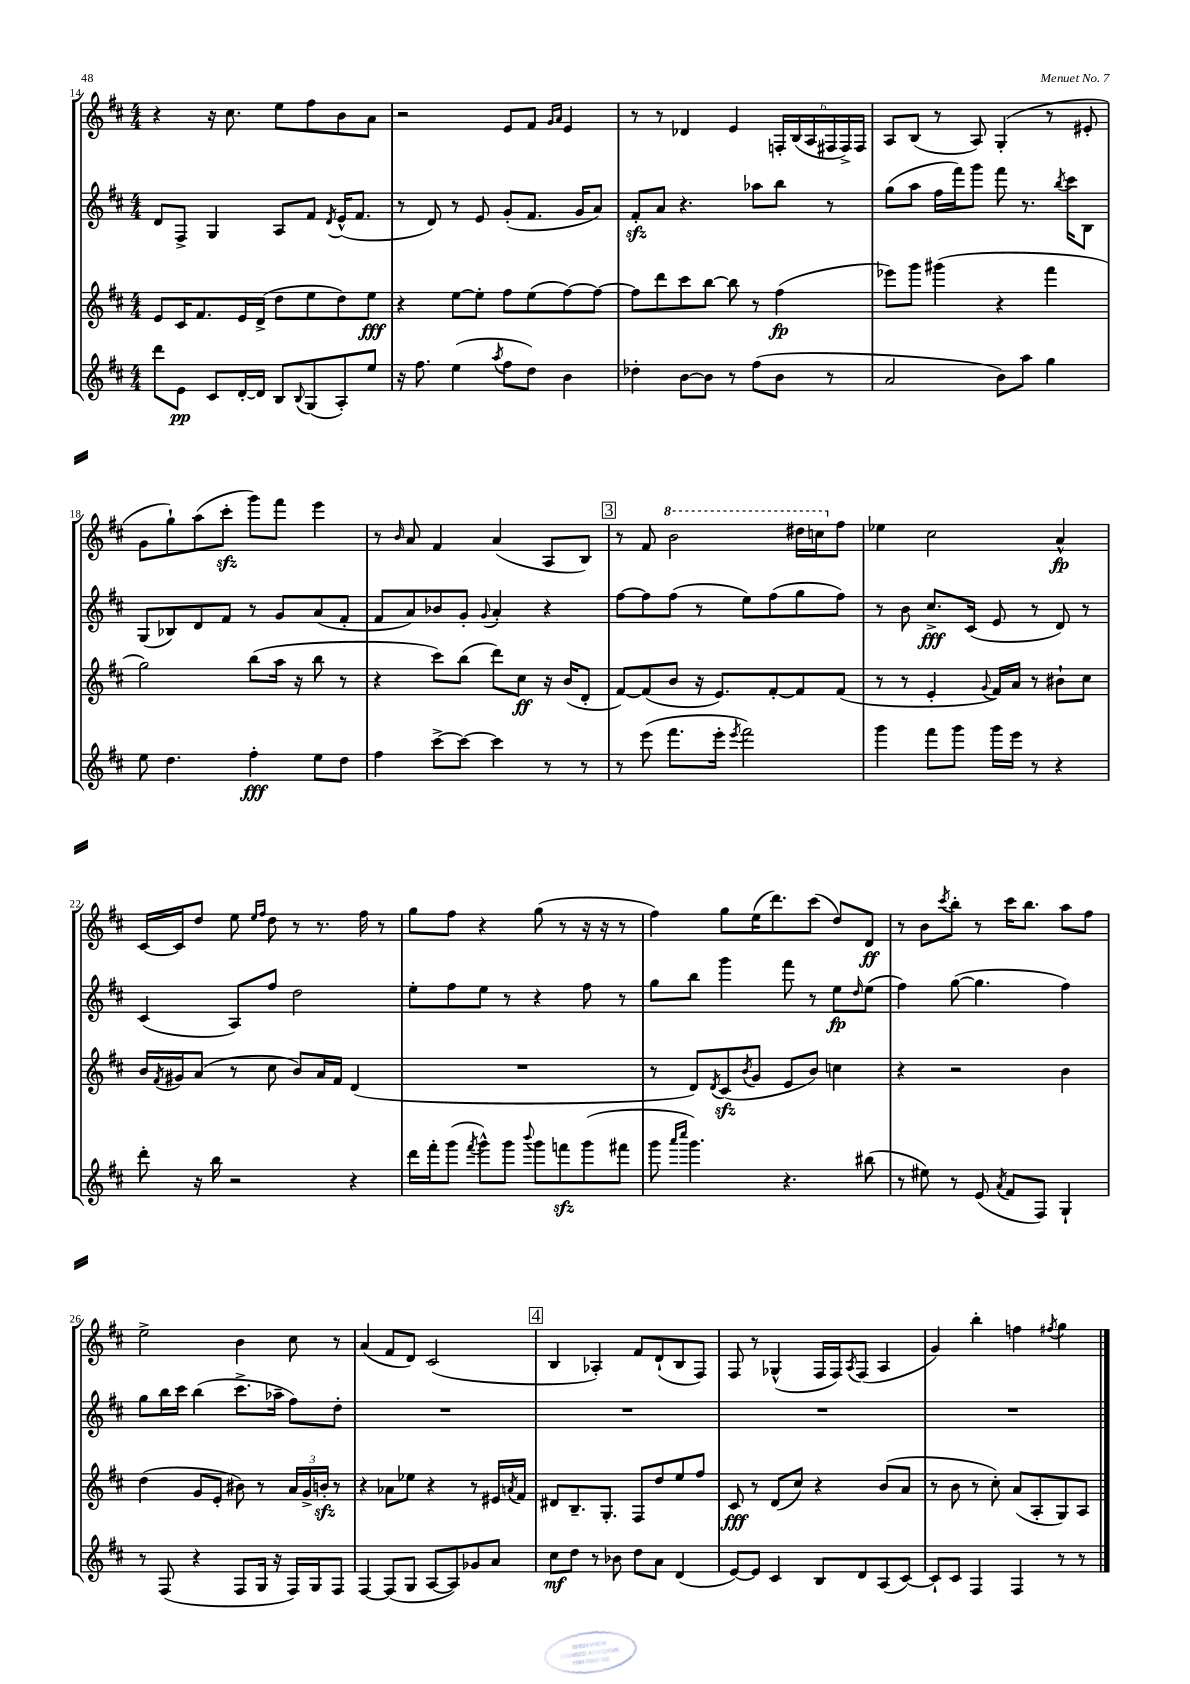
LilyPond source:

<<
\new StaffGroup <<
\new Staff = "s0" {
    \clef treble \key d \major \numericTimeSignature \time 4/4
    r4 r16 cis''8. e''8 fis''8 b'8 a'8 |
    r2 e'8 fis'8 \grace { g'16 a'16 } e'4 |
    r8 r8 des'4 e'4 \tuplet 6/4 { f16-. b16( a16 fis16 fis16->) fis16 } |
    a8 b8( r8 a8) g4-.( r8 eis'8-. |
    g'8 g''8-!) a''8( cis'''8-.\sfz g'''8) fis'''8 e'''4 |
    r8 \grace { b'16 } a'8 fis'4 a'4( a8 b8) |
    \mark \markup { \box "3" } r8 fis'8 \ottava #1 b''2 dis'''16 c'''16 \ottava #0 fis''8 |
    ees''4 cis''2 a'4-^\fp |
    cis'16~ cis'16 d''8 e''8 \grace { e''16 fis''16 } d''8 r8 r8. fis''16 r8 |
    g''8 fis''8 r4 g''8( r8 r16 r16 r8 |
    fis''4) g''8 e''16( d'''8.) cis'''8( d''8) d'8\ff |
    r8 b'8 \acciaccatura { cis'''8 } b''8-. r8 cis'''16 b''8. a''8 fis''8 |
    e''2-> b'4 cis''8 r8 |
    a'4( fis'8 d'8) cis'2( |
    \mark \markup { \box "4" } b4 aes4-.) fis'8 d'8-!( b8 fis8) |
    fis8 r8 ges4-^( fis16 fis16) \acciaccatura { a8 } fis8( a4 |
    g'4) b''4-. f''4 \acciaccatura { fis''8 } g''4 \bar "|." |
}
\new Staff = "s1" {
    \clef treble \key d \major \numericTimeSignature \time 4/4
    d'8 fis8-> g4 a8 fis'8 \acciaccatura { d'8 } e'16-^( fis'8. |
    r8 d'8) r8 e'8 g'8-.( fis'8. g'16 a'8) |
    fis'8-.\sfz a'8 r4. aes''8 b''8 r8 |
    g''8( a''8 fis''16 fis'''16) g'''8 fis'''8 r8. \acciaccatura { b''8 } cis'''16 b8 |
    g8( bes8) d'8 fis'8 r8 g'8 a'8( fis'8-. |
    fis'8 a'8) bes'8 g'8-. \appoggiatura { g'8 } a'4-. r4 |
    \mark \markup { \box "3" } fis''8~ fis''8 fis''8( r8 e''8) fis''8( g''8 fis''8) |
    r8 b'8 cis''8.->\fff cis'16( e'8 r8 d'8) r8 |
    cis'4( a8) fis''8 d''2 |
    e''8-. fis''8 e''8 r8 r4 fis''8 r8 |
    g''8 b''8 g'''4 fis'''8 r8 e''8\fp \grace { d''16 } e''8( |
    fis''4) g''8~( g''4. fis''4) |
    g''8 b''16 cis'''16 b''4( cis'''8.-> aes''16-- fis''8) d''8-. |
    R1 |
    \mark \markup { \box "4" } R1 |
    R1 |
    R1 \bar "|." |
}
\new Staff = "s2" {
    \clef treble \key d \major \numericTimeSignature \time 4/4
    e'8 cis'16 fis'8. e'16 d'16->( d''8 e''8 d''8) e''8\fff |
    r4 e''8~ e''8-. fis''8 e''8( fis''8~) fis''8~ |
    fis''8 d'''8 cis'''8 b''8~ b''8 r8 fis''4\fp( |
    ees'''8) g'''8 gis'''4( r4 fis'''4 |
    g''2) b''8( a''16 r16 b''8 r8 |
    r4 cis'''8) b''8( d'''8) cis''8\ff r16 b'16( d'8-. |
    \mark \markup { \box "3" } fis'8~) fis'8( b'8 r16 e'8.) fis'8~-. fis'8 fis'8( |
    r8 r8 e'4-. \appoggiatura { g'8 } fis'16) a'16 r8 bis'8-! cis''8 |
    b'16 \acciaccatura { fis'8 } gis'16 a'8( r8 cis''8 b'8) a'16 fis'16 d'4( |
    R1 |
    r8 d'8) \acciaccatura { d'8 } cis'8\sfz( \acciaccatura { b'8 } g'8 e'8 b'8) c''4 |
    r4 r2 b'4 |
    d''4( g'8 e'8-. bis'8) r8 \tuplet 3/2 { a'16 g'16-> b'16-.\sfz } r8 |
    r4 aes'8 ees''8 r4 r8 eis'16 \acciaccatura { a'8 } fis'16 |
    \mark \markup { \box "4" } dis'8 b8.-- g8.-. fis8 d''8 e''8 fis''8 |
    cis'8\fff r8 d'8( cis''8) r4 b'8( a'8 |
    r8 b'8 r8 cis''8-.) a'8( a8-. g8) a8 \bar "|." |
}
\new Staff = "s3" {
    \clef treble \key d \major \numericTimeSignature \time 4/4
    d'''8 e'8\pp cis'8 d'16~-. d'16 b8 \appoggiatura { b8 } g8( a8-.) e''8 |
    r16 fis''8. e''4( \acciaccatura { a''8 } fis''8 d''8) b'4 |
    des''4-. b'8~ b'8 r8 fis''8( b'8 r8 |
    a'2 b'8) a''8 g''4 |
    e''8 d''4. fis''4-.\fff e''8 d''8 |
    fis''4 cis'''8~-> cis'''8~ cis'''4 r8 r8 |
    \mark \markup { \box "3" } r8 e'''8( fis'''8. e'''16-. \acciaccatura { e'''8 } fis'''2) |
    g'''4 fis'''8 g'''8 g'''16 e'''16 r8 r4 |
    d'''8-. r16 b''16 r2 r4 |
    d'''16 fis'''16-. g'''8( \acciaccatura { fis'''8 } g'''8-^) g'''8 \appoggiatura { b'''8 } g'''8 f'''8\sfz g'''8( fis'''8 |
    g'''8 \grace { a'''16 cis''''16 } g'''4.) r4. bis''8( |
    r8 eis''8) r8 e'8( \acciaccatura { a'8 } fis'8 fis8) g4-! |
    r8 fis8( r4 fis8 g16 r16 fis16) g16 fis8 |
    fis4~ fis8( g8 a8~ a8) ges'8 a'8 |
    \mark \markup { \box "4" } cis''8\mf d''8 r8 bes'8 d''8 a'8 d'4( |
    e'8~) e'8 cis'4 b8 d'8 a8( cis'8~) |
    cis'8-! cis'8 fis4 fis4 r8 r8 \bar "|." |
}
>>
>>
\layout { \context { \Score currentBarNumber = #14 } }
